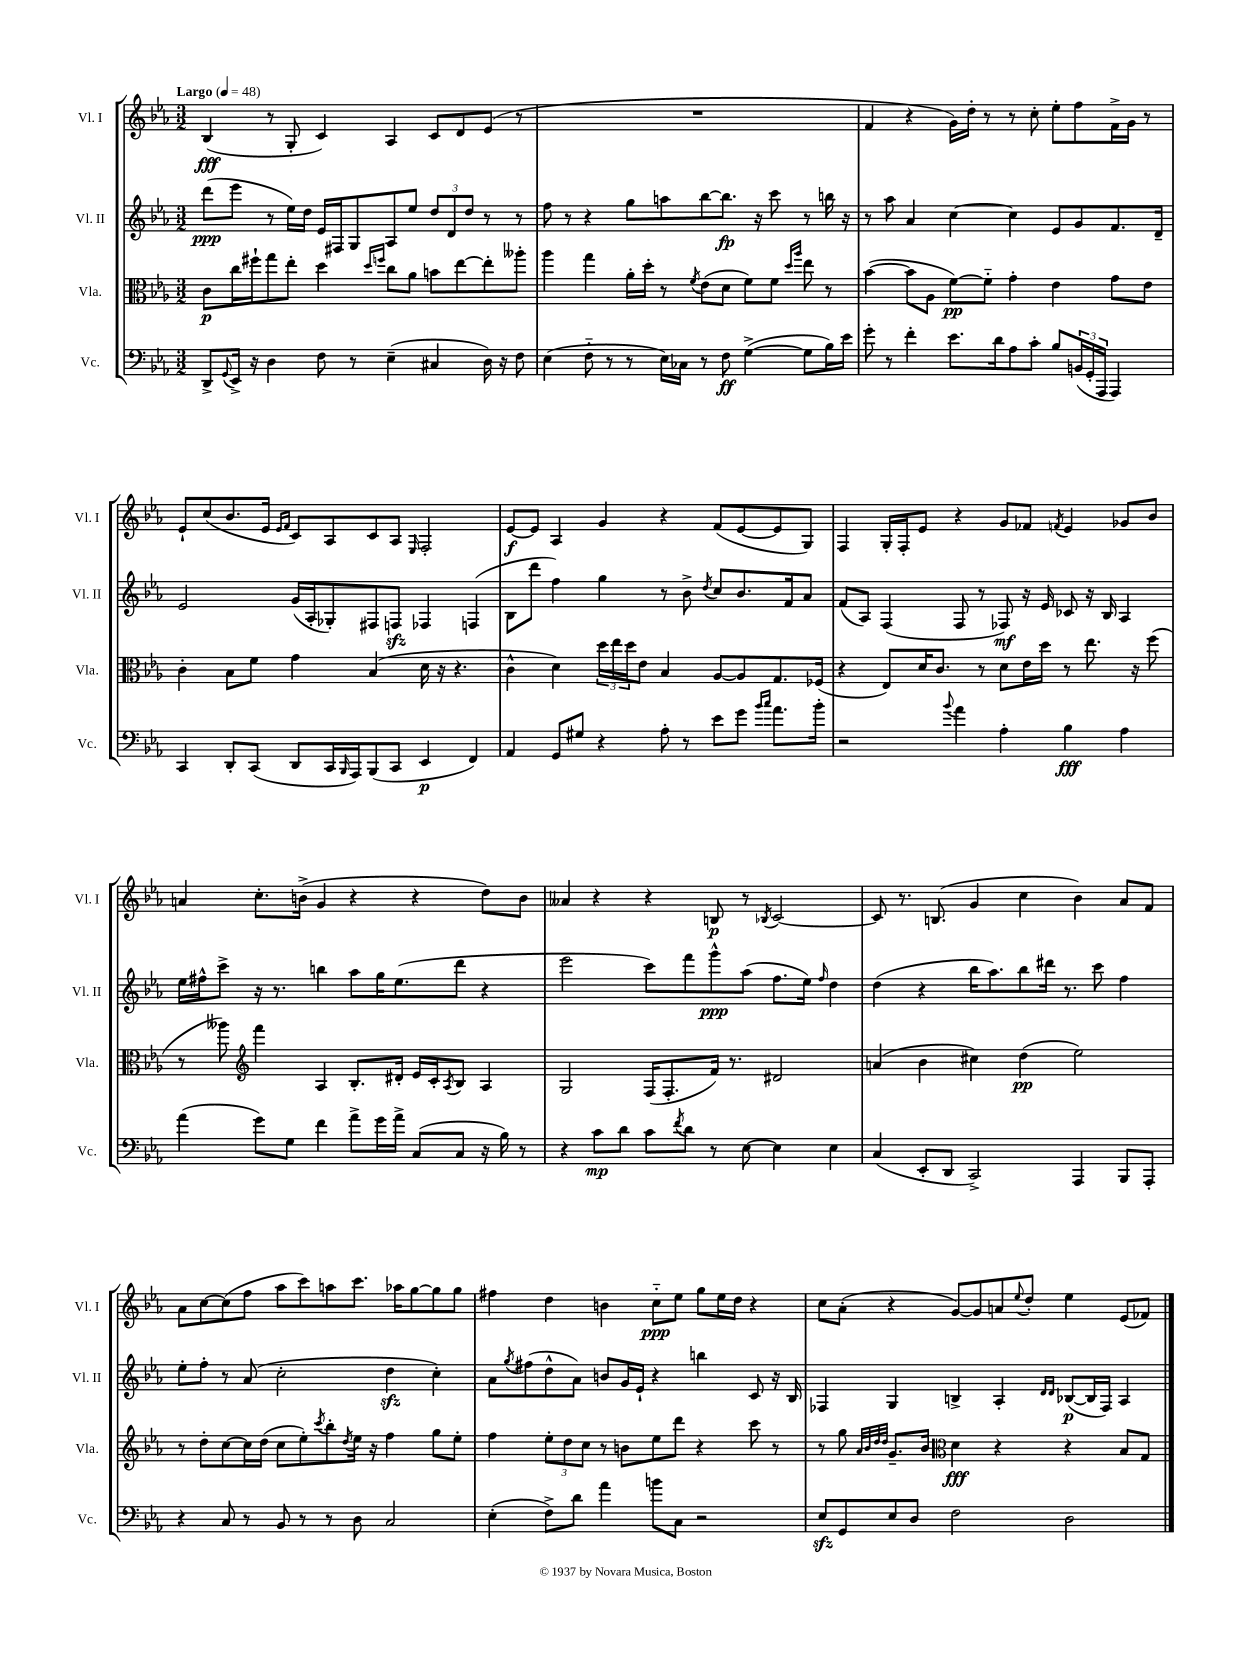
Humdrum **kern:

**kern	**kern	**kern	**kern
*staff4	*staff3	*staff2	*staff1
*clefF4	*clefC3	*clefG2	*clefG2
*k[b-e-a-]	*k[b-e-a-]	*k[b-e-a-]	*k[b-e-a-]
*M3/2	*M3/2	*M3/2	*M3/2
*MM48	*MM48	*MM48	*MM48
8DD^	8c	(8ddd	(4B-
8qqGG	.	.	.
16EE-^	16cc	8eee-	.
16r	16ff#`	.	.
4D	8gg	8r	8r
.	8ee-'	16ee-)	8G'
.	.	16dd	.
8F	4dd	16e-	4c)
.	.	16F#	.
8r	.	8G	.
.	16qqdd	.	.
.	16qqff	.	.
(4E-~	8cc	8A-	4A-
.	8a-	8ee-	.
4C#	8b	12dd	8c
.	.	12d	.
.	[8ee-	.	8d
.	.	12dd	.
16D)	8ee-']	8r	(8e-
16r	.	.	.
8F	8aa--'	8r	8r
=	=	=	=
(4E-	4aa-	8ff	1.r
.	.	8r	.
8F'~	4gg	4r	.
8r	.	.	.
8r	16a-'	8gg	.
.	16dd'	.	.
16E-)	8r	8aa	.
16C-	.	.	.
.	8qf	.	.
8r	(8e-	[8bb-	.
8F	8d	8.bb-]	.
([4G^	8f)	.	.
.	.	16r	.
.	8f	8ccc	.
.	16qqdd	.	.
.	16qqaa-	.	.
8G]	8ee-	8r	.
16B-)	8r	16bb	.
16e-	.	16r	.
=	=	=	=
8g'	([4b-	8r	4f
8r	.	8aa-	.
4f'	8b-]	4a-	4r
.	8A-	.	.
8.e-	[8f)	[4cc	16g)
.	.	.	16dd'
.	8f'~]	.	8r
16d	.	.	.
8A-	4g'	4cc]	8r
8c'	.	.	8cc'
8B-	4e-	8e-	8ee-'
(24BB	.	8g	8ff
24GG'	.	.	.
24AAA-	.	.	.
4AAA-)	8g	8.f	16f^
.	.	.	16g
.	8e-	.	8r
.	.	16d~	.
=	=	=	=
4CC	4c'	2e-	8e-`
.	.	.	(8cc
8DD'	8B-	.	8.b-
(8CC	8f	.	.
.	.	.	16e-
.	.	.	16qqe-
.	.	.	16qqf
8DD	4g	(16g	8c)
.	.	16A-'	.
16CC	.	8G-')	8A-
16qqBBB-	.	.	.
16AAA-)	.	.	.
(8BBB-	(4B-	8F#	8c
8CC	.	8F	8A-
.	.	.	16qqE-
4EE-	16d	4F-	2F'
.	16r	.	.
.	4.r	.	.
4FF)	.	(4F	.
=	=	=	=
4AA-	4c^^	8B-	[8e-
.	.	8ddd	8e-]
8GG	4d)	4ff)	4A-
8G#	.	.	.
4r	24dd	4gg	4g
.	24ee-	.	.
.	24dd	.	.
.	8e-	.	.
8A-'	4B-	8r	4r
8r	.	8b-^	.
.	.	8qdd	.
8e-	[8A-	8cc	(8f
8g	8A-]	8.b-	[8e-
16qqb-	.	.	.
16qqcc	.	.	.
8.a-	8.G	.	8e-]
.	.	16f	.
.	.	8a-	8G)
16b-'	(16F-	.	.
=	=	=	=
2r	4r	(8f	4F
.	.	8A-)	.
.	8E-)	(4F	16G'
.	.	.	16F'
.	16d	.	8e-
.	8.c	.	.
8qqb-	.	.	.
4a-	.	8F	4r
.	8r	8r	.
4A-'	8d	8F-)	8g
.	16e-	16r	8f-
.	16dd	16e-	.
.	.	.	8qf
4B-	8r	8c-	4e-
.	8.ee-	16r	.
.	.	16B-	.
4A-	.	4A-	8g-
.	16r	.	.
.	(8ff	.	8b-
=	=	=	=
(4a-	8r	16ee-	4a
.	.	16ff#^^	.
.	8aa--)	8ccc^	.
*	*clefG2	*	*
8g)	4fff	16r	8.cc'
.	.	8.r	.
8G	.	.	.
.	.	.	(16b^
4f	4A-	4bb	4g
8a-^	8.B-'	8aa-	4r
16g	.	16gg	.
16a-^	16d#'	(8.ee-	.
(8C	16e-	.	4r
.	16c'	.	.
.	8qA-	.	.
8C	8B-	8ddd	.
16r	4A-	4r	8dd)
16B-)	.	.	.
8r	.	.	8b
=	=	=	=
4r	2G	2eee-	4a--
8c	.	.	4r
8d	.	.	.
8c	(16F	8ccc)	4r
.	8.F'	.	.
8qf	.	.	.
8d	.	8fff	.
8r	16f)	8ggg^^	8B
.	8.r	.	.
[8E-	.	(8aa-	8r
.	.	.	8qB-
4E-]	2d#	8.ff	[2c
.	.	16ee-)	.
.	.	16qqff	.
4E-	.	4dd	.
=	=	=	=
(4C	(4a	(4dd	8c]
.	.	.	8.r
8EE-'	4b-	4r	.
.	.	.	(8.B
8DD	.	.	.
2CC^)	4cc#)	16bb-	4g
.	.	8.aa-)	.
.	(4dd	8bb-	4cc
.	.	16ddd#	.
.	.	8.r	.
4AAA-	2ee-)	.	4b-)
.	.	8ccc	.
8BBB-	.	4ff	8a-
8AAA-'	.	.	8f
=	=	=	=
4r	8r	8ee-'	8a-
.	8dd'	8ff'	[8cc
8C	[8cc	8r	(8cc]
8r	16cc]	(8a-	8ff
.	(16dd	.	.
8BB-	8cc	2cc'	8aa-
8r	8ee-')	.	8ccc)
.	8qccc	.	.
8r	8bb-'	.	8aa
.	8qdd	.	.
8D	16ee-	.	8.ccc
.	16r	.	.
2C	4ff	4dd	.
.	.	.	16aa-
.	.	.	[8gg
.	8gg	4cc')	8gg]
.	8ee-'	.	8gg
=	=	=	=
(4E-'	4ff	8a-	4ff#
.	.	8qgg	.
.	.	(8ff#	.
8F^)	12ee-'	8dd^^	4dd
.	12dd	.	.
8d	.	8a-)	.
.	12cc	.	.
4a-	8r	8b	4b
.	8b	16g	.
.	.	16e-`	.
8b	8ee-	4r	8cc'~
8C	8ddd	.	8ee-
2r	4r	4bb	8gg
.	.	.	16ee-
.	.	.	16dd
.	8ccc	8c	4r
.	8r	16r	.
.	.	16B-	.
=	=	=	=
8E-	8r	4F-	8cc
8GG	8gg	.	(8a-'
.	32qqa-	.	.
.	32qqb-	.	.
.	32qqdd	.	.
.	32qqdd	.	.
8E-	8.g~	4G	4r
8D	.	.	.
.	16b-	.	.
*	*clefC3	*	*
2F	4d	4B^	[8g)
.	.	.	8g]
.	4r	4A-'	8a
.	.	.	8qqee-
.	.	.	8dd'
.	.	16qqd	.
.	.	16qqd	.
2D	4r	([8B-	4ee-
.	.	16B-]	.
.	.	16F-)	.
.	8B-	4A-	(8e-
.	8G	.	8f-)
==	==	==	==
*-	*-	*-	*-
